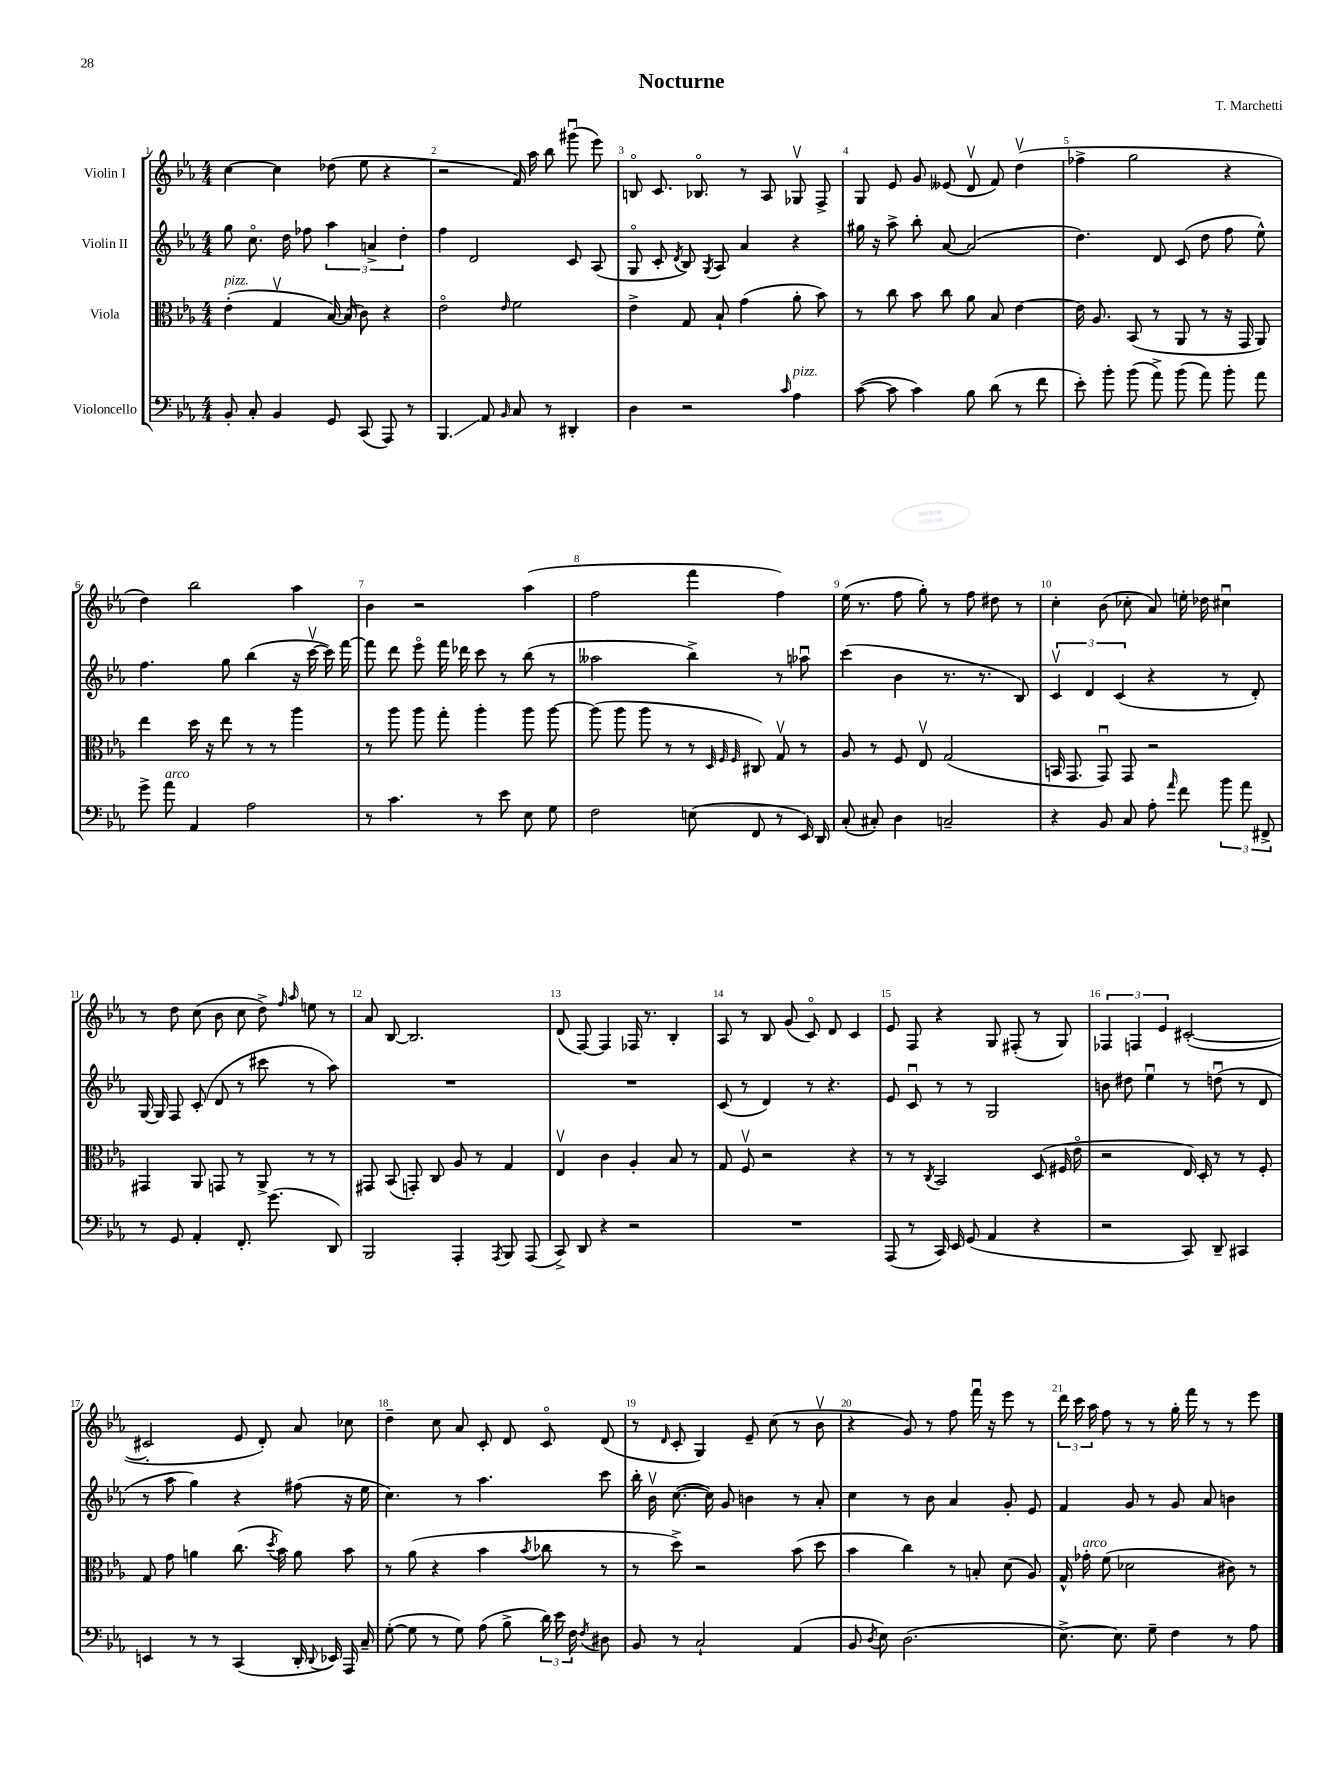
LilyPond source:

\header { title = "Nocturne" composer = "T. Marchetti" }
<<
\new StaffGroup <<
\new Staff = "s0" \with { instrumentName = "Violin I" } {
    \clef treble \key ees \major \numericTimeSignature \time 4/4
    \autoBeamOff c''4~ c''4 des''8( ees''8 r4 |
    r2 f'16) aes''16 bes''8 gis'''8\downbow( ees'''8) |
    b8\flageolet c'8. bes8.\flageolet r8 aes8 ges8\upbow f8-> |
    g8 ees'8 g'8 eeses'8( d'8\upbow f'8) d''4\upbow( |
    fes''4-> g''2 r4 |
    d''4) bes''2 aes''4 |
    bes'4 r2 aes''4( |
    f''2 f'''4 f''4) |
    ees''16( r8. f''8 g''8-.) r8 f''8 dis''8 r8 |
    c''4-. bes'8( ces''8-. aes'8) e''16-. des''16 cis''4\downbow |
    r8 d''8 c''8( bes'8 c''8 d''8->) \grace { f''16 aes''16 } e''8 r8 |
    aes'8 bes8~ bes2. |
    d'8( f8~) f4 fes16 r8. bes4-. |
    aes8 r8 bes8 g'8( c'8\flageolet) d'8 c'4 |
    ees'8 f8 r4 g8 fis8-.( r8 g8) |
    \tuplet 3/2 { fes4 f4 ees'4 } cis'2~-.( |
    cis'2-. ees'8 d'8-.) aes'8 ces''8 |
    d''4-- c''8 aes'8 c'8-. d'8 c'8\flageolet d'8( |
    r8 \grace { d'16 } c'8-. g4) ees'8-- c''8( r8 bes'8\upbow |
    r4 g'8) r8 f''8 f'''16\downbow r16 ees'''8 r8 |
    \tuplet 3/2 { d'''16 c'''16 aes''16 } f''8 r8 r8 g''16-. f'''16 r8 r8 ees'''8 \bar "|." |
}
\new Staff = "s1" \with { instrumentName = "Violin II" } {
    \clef treble \key ees \major \numericTimeSignature \time 4/4
    \autoBeamOff g''8 c''8.\flageolet d''16 fes''8 \tuplet 3/2 { aes''4 a'4-> d''4-. } |
    f''4 d'2 c'8 aes8( |
    g8\flageolet c'8-. \acciaccatura { d'8 } bes8) \acciaccatura { g8 } aes8 aes'4 r4 |
    gis''16 r16 aes''8-> bes''8-. aes'8~ aes'2( |
    d''4.) d'8 c'8( d''8 f''8 ees''8-^) |
    f''4. g''8 bes''4( r16 c'''16~\upbow c'''16) f'''16~ |
    f'''8 d'''8 ees'''8\flageolet f'''16 des'''16 c'''8 r8 bes''8( r8 |
    aeses''2 bes''4->) r8 aes''8\downbow |
    c'''4( bes'4 r8. r8. bes8) |
    \tuplet 3/2 { c'4\upbow d'4 c'4( } r4 r8 d'8-.) |
    g16~ g16 f8 c'8-.( d'8 r8 cis'''8 r8 aes''8) |
    R1 |
    R1 |
    c'8( r8 d'4) r8 r4. |
    ees'8 c'8\downbow r8 r8 g2 |
    b'8 dis''8 ees''4\downbow r8 d''8\downbow( r8 d'8 |
    r8 aes''8 g''4) r4 fis''8( r16 ees''16 |
    c''4.) r8 aes''4. c'''8 |
    bes''16-. bes'16\upbow c''8.~( c''16) g'8 b'4 r8 aes'8-. |
    c''4 r8 bes'8 aes'4 g'8-. ees'8 |
    f'4 g'8 r8 g'8 aes'8 b'4 \bar "|." |
}
\new Staff = "s2" \with { instrumentName = "Viola" } {
    \clef alto \key ees \major \numericTimeSignature \time 4/4
    \autoBeamOff ees'4-.^\markup { \italic "pizz." }( g4\upbow bes16~) bes16( c'8) r4 |
    ees'2\flageolet \grace { ees'16 } f'2 |
    ees'4-> g8 bes8-! g'4( aes'8-. bes'8) |
    r8 c''8 bes'8 c''8 aes'8 bes8 ees'4~ |
    ees'16 aes8. bes,8( r8 aes,8 r8 r16 g,16 aes,8) |
    ees''4 d''16 r16 ees''8 r8 r8 aes''4 |
    r8 aes''8 aes''8 g''8-. aes''4-. aes''8 aes''8~ |
    aes''8( aes''8 aes''8 r8 r8 \grace { d32 f32 f32 } cis8) g8\upbow r8 |
    aes8 r8 f8 ees8\upbow g2( |
    b,16 g,8. g,8\downbow) g,8 r2 |
    gis,4 aes,8 g,8 r8 aes,8-> r8 r8 |
    gis,8 bes,8( g,8-.) c8 aes8 r8 g4 |
    ees4\upbow c'4 aes4-. bes8 r8 |
    g8 f8\upbow r2 r4 |
    r8 r8 \acciaccatura { c8 } bes,2 d8( fis16 ees'16\flageolet |
    r2 ees16) d16-. r8 r8 f8-. |
    g8 g'8 a'4 c''8.( \acciaccatura { d''8 } bes'16) a'8 bes'8 |
    r8 aes'8( r4 bes'4 \acciaccatura { bes'8 } ces''8 r8 |
    r8 d''8->) r2 bes'8( d''8 |
    bes'4 c''4) r8 b8-. d'8( aes8) |
    g16-^ ges'16-.^\markup { \italic "arco" } f'8( des'2 cis'8) r8 \bar "|." |
}
\new Staff = "s3" \with { instrumentName = "Violoncello" } {
    \clef bass \key ees \major \numericTimeSignature \time 4/4
    \autoBeamOff bes,8-. c8-. bes,4 g,8 c,8( aes,,8) r8 |
    bes,,4.\glissando aes,8 \grace { bes,16 } c8 r8 dis,4-. |
    d4 r2 \grace { c'16 } aes4^\markup { \italic "pizz." } |
    c'8~( c'8 c'4) bes8 d'8( r8 f'8 |
    ees'8-.) bes'8-. bes'8( aes'8->) bes'8( aes'8) bes'8-. aes'8 |
    g'8-> aes'8^\markup { \italic "arco" } aes,4 aes2 |
    r8 c'4. r8 ees'8 ees8 g8 |
    f2 e8( f,8 r8 ees,16) d,16 |
    c8-.( cis8-.) d4 c2-- |
    r4 bes,8 c8 aes8-. \grace { aes'16 } f'8 \tuplet 3/2 { bes'8 aes'8 fis,8-> } |
    r8 g,8 aes,4-. f,8.-. g'8.( d,8) |
    bes,,2 aes,,4-. \acciaccatura { aes,,8 } bes,,8 aes,,8( |
    c,8->) d,8 r4 r2 |
    R1 |
    aes,,8( r8 c,16) ees,16 g,8( aes,4 r4 |
    r2 c,8) d,8-- cis,4 |
    e,4 r8 r8 c,4( d,16-. \appoggiatura { d,8 } ees,16) aes,,16 c16-- |
    g8~-.( g8 r8 g8) aes8( bes8-> \tuplet 3/2 { d'16) ees'16 f16 } \acciaccatura { f8 } dis8 |
    bes,8 r8 c2-! aes,4( |
    bes,8 \acciaccatura { d8 } ees8) d2.( |
    ees8.~->) ees8. g8-- f4 r8 aes8 \bar "|." |
}
>>
>>
\layout { \context { \Score \override BarNumber.break-visibility = ##(#f #t #t) barNumberVisibility = #all-bar-numbers-visible } }
